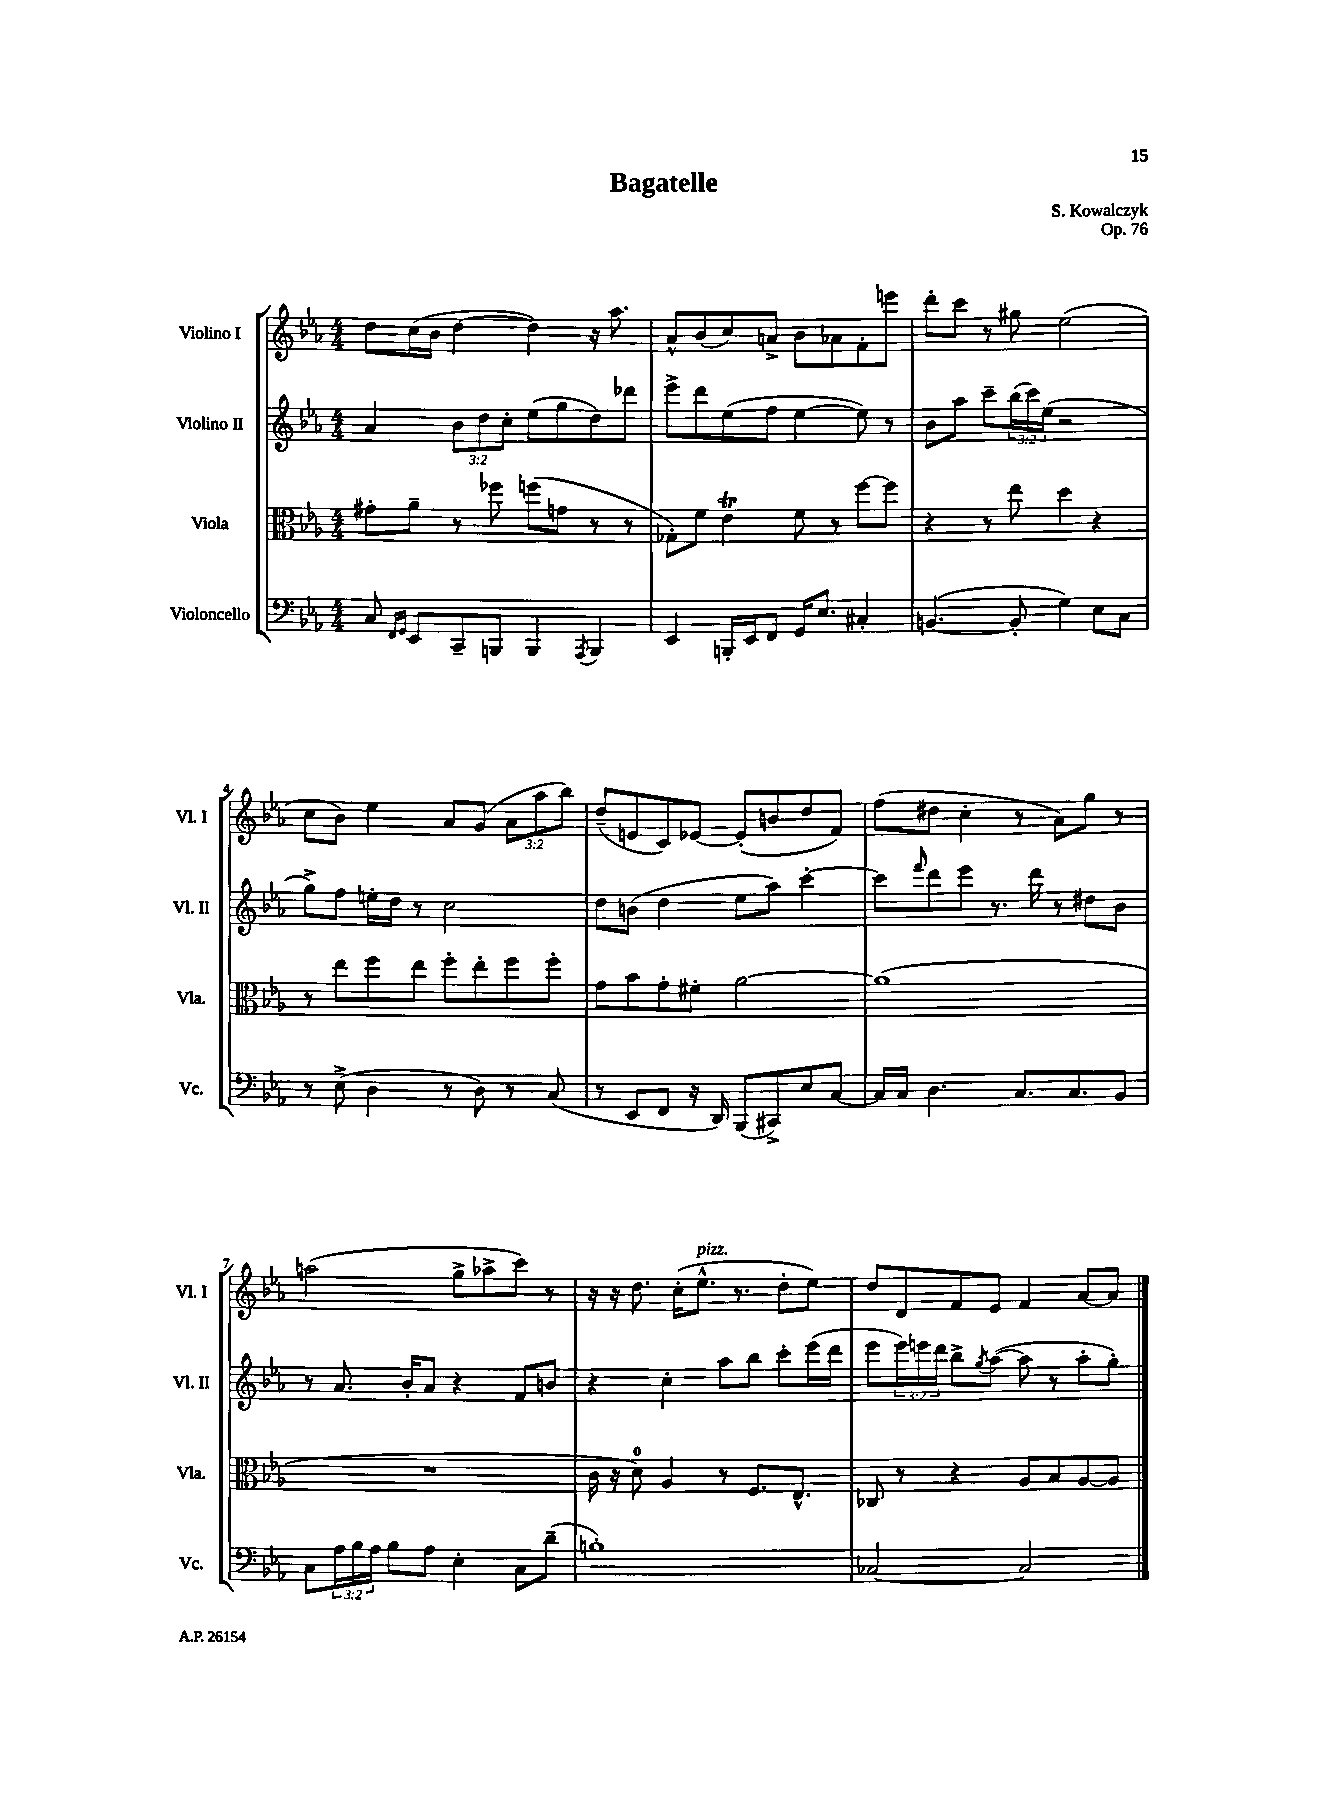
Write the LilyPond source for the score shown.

\header { title = "Bagatelle" composer = "S. Kowalczyk" opus = "Op. 76" }
<<
\new StaffGroup <<
\new Staff = "s0" \with { instrumentName = "Violino I" shortInstrumentName = "Vl. I" } {
    \clef treble \key ees \major \numericTimeSignature \time 4/4 \override Staff.TupletNumber.text = #tuplet-number::calc-fraction-text
    d''8 c''16( bes'16 d''4~ d''4) r16 aes''8. |
    aes'8-^ bes'8( c''8) a'8-> bes'8 aes'8 f'8-. e'''8 |
    d'''8-. c'''8 r8 gis''8 ees''2( |
    c''8 bes'8) ees''4 aes'8 g'8( \tuplet 3/2 { aes'8 aes''8 bes''8) } |
    d''8--( e'8 c'8) ees'8~ ees'8-.( b'8 d''8 f'8) |
    f''8( dis''8 c''4-. r8 aes'8) g''8 r8 |
    a''2( g''8-> aes''8-> c'''8) r8 |
    r16 r16 d''8. c''16-.( ees''8.-^^\markup { \italic "pizz." } r8. d''8-. ees''8) |
    d''8 d'8 f'8 ees'8 f'4 aes'8~ aes'8 \bar "|." |
}
\new Staff = "s1" \with { instrumentName = "Violino II" shortInstrumentName = "Vl. II" } {
    \clef treble \key ees \major \numericTimeSignature \time 4/4 \override Staff.TupletNumber.text = #tuplet-number::calc-fraction-text
    aes'4 \tuplet 3/2 { bes'8 d''8 c''8-. } ees''8( g''8 d''8) des'''8 |
    ees'''8-> d'''8 ees''8( f''8 ees''4~ ees''8) r8 |
    bes'8 aes''8 c'''8-- \tuplet 3/2 { bes''16( c'''16) ees''16( } r2 |
    g''8->) f''8 e''16-. d''16 r8 c''2 |
    d''8 b'8( d''4 ees''8 aes''8) c'''4~-. |
    c'''8 \grace { f'''16 } d'''8 ees'''8 r8. d'''16 r8 dis''8 bes'8 |
    r8 aes'8. bes'16-. aes'8 r4 f'8 b'8 |
    r4 c''4-. aes''8 bes''8 c'''8-. ees'''16( d'''16 |
    ees'''8 \tuplet 3/2 { ees'''16) e'''16 d'''16 } bes''8-> \acciaccatura { g''8 } aes''8~( aes''8 r8 aes''8-. g''8-.) \bar "|." |
}
\new Staff = "s2" \with { instrumentName = "Viola" shortInstrumentName = "Vla." } {
    \clef alto \key ees \major \numericTimeSignature \time 4/4
    gis'8-. aes'8-- r8 fes''8 f''8( g'8 r8 r8 |
    ges8-.) f'8 ees'4\trill f'8 r8 f''8~ f''8 |
    r4 r8 ees''8 d''4 r4 |
    r8 ees''8 f''8 ees''8 f''8-. ees''8-. f''8 f''8-. |
    g'8 bes'8 g'8-. fis'8-. aes'2~ |
    aes'1( |
    R1 |
    c'16 r16 d'8-0) aes4 r8 f8. ees8.-^ |
    ces8 r8 r4 aes8 bes8 aes8~ aes8 \bar "|." |
}
\new Staff = "s3" \with { instrumentName = "Violoncello" shortInstrumentName = "Vc." } {
    \clef bass \key ees \major \numericTimeSignature \time 4/4 \override Staff.TupletNumber.text = #tuplet-number::calc-fraction-text
    c8 \grace { f,16 g,16 } ees,8 c,8-- b,,8 b,,4 \acciaccatura { aes,,8 } b,,4 |
    ees,4 b,,16-. ees,16 f,8 g,16 ees8. cis4-. |
    b,4.~( b,8-. g4) ees8 c8 |
    r8 ees8->( d4 r8 d8) r8 c8( |
    r8 ees,8 f,8 r16 d,16) bes,,8( cis,8->) ees8 c8~ |
    c16 c16 d4. c8. c8. bes,8 |
    c8 \tuplet 3/2 { aes16 bes16 aes16 } bes8 aes8 ees4-. c8 d'8--( |
    b1-.) |
    ces2~ ces2 \bar "|." |
}
>>
>>
